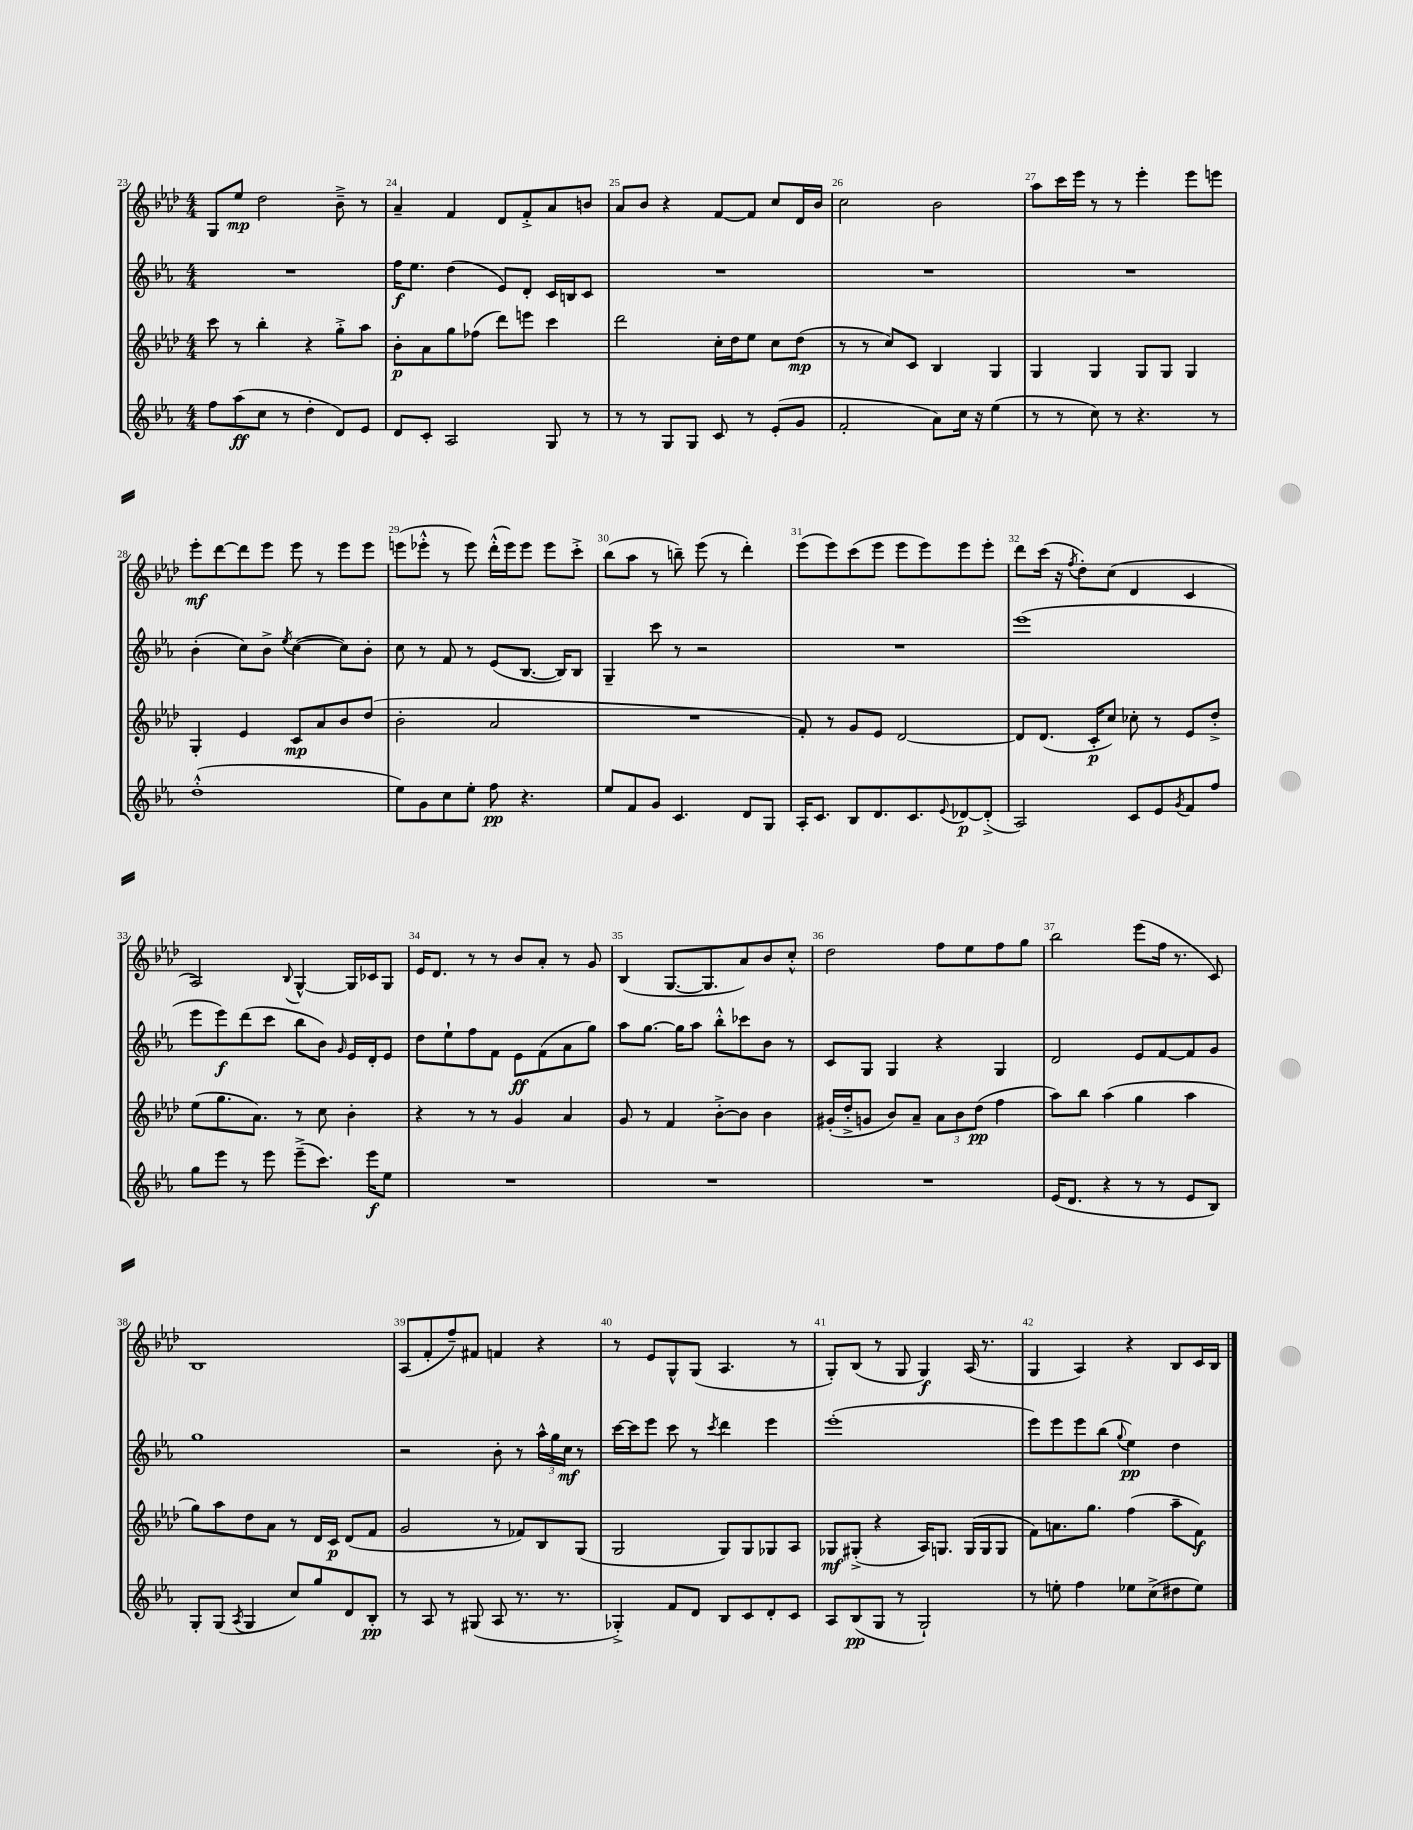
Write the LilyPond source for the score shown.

<<
\new StaffGroup <<
\new Staff = "s0" {
    \clef treble \key aes \major \numericTimeSignature \time 4/4
    g8 ees''8\mp des''2 bes'8---> r8 |
    aes'4-- f'4 des'8 f'8-.-> aes'8 b'8 |
    aes'8 bes'8 r4 f'8~ f'8 c''8 des'16 bes'16 |
    c''2 bes'2 |
    aes''8 c'''16 ees'''16 r8 r8 ees'''4-. ees'''8 e'''8 |
    ees'''8-.\mf des'''8~ des'''8 ees'''8 ees'''8 r8 ees'''8 ees'''8 |
    e'''8( ees'''8-.-^ r8 ees'''8) des'''16-.-^( ees'''16) ees'''8 ees'''8 c'''8-.-> |
    bes''8( aes''8 r8 b''8--) ees'''8( r8 des'''4-.) |
    ees'''8( ees'''8) c'''8( ees'''8 ees'''8 ees'''8) ees'''8 ees'''8-. |
    des'''8 c'''16( r16 \acciaccatura { f''8 } des''8-.) c''8( des'4 c'4 |
    aes2) \appoggiatura { bes8 } g4~-^ g16 ces'16 g8 |
    ees'16 des'8. r8 r8 bes'8 aes'8-. r8 g'8 |
    bes4( g8.~ g8. aes'8) bes'8 c''8-.-^ |
    des''2 f''8 ees''8 f''8 g''8 |
    bes''2 ees'''8( f''16 r8. c'8) |
    bes1 |
    aes8( f'8-. f''8--) fis'8 f'4 r4 |
    r8 ees'8 g8-^ g8( aes4. r8 |
    g8-.) bes8( r8 g8 g4\f) aes16( r8. |
    g4 aes4) r4 bes8 c'16 bes16 \bar "|." |
}
\new Staff = "s1" {
    \clef treble \key ees \major \numericTimeSignature \time 4/4
    R1 |
    f''16\f ees''8. d''4( ees'8) d'8-. c'16 b16 c'8 |
    R1 |
    R1 |
    R1 |
    bes'4-.( c''8) bes'8-> \acciaccatura { ees''8 } c''4~( c''8) bes'8-. |
    c''8 r8 f'8 r8 ees'8( bes8.~ bes16) bes8 |
    g4-- c'''8 r8 r2 |
    R1 |
    ees'''1( |
    ees'''8 ees'''8\f) d'''8( c'''8 bes''8 bes'8) \grace { g'16 } ees'16 d'16-. ees'8 |
    d''8 ees''8-! f''8 f'8 ees'8\ff f'8( aes'8 g''8) |
    aes''8 g''8.~ g''16 aes''8 bes''8-.-^ ces'''8 bes'8 r8 |
    c'8 g8 g4 r4 g4 |
    d'2 ees'8 f'8~ f'8 g'8 |
    g''1 |
    r2 bes'8-. r8 \tuplet 3/2 { aes''16-^ g''16 c''16\mf } r8 |
    c'''16~ c'''16 ees'''8 c'''8 r8 \acciaccatura { c'''8 } d'''4 ees'''4 |
    ees'''1-.( |
    ees'''8) ees'''8 ees'''8 bes''8( \appoggiatura { g''8 } ees''4\pp) d''4 \bar "|." |
}
\new Staff = "s2" {
    \clef treble \key aes \major \numericTimeSignature \time 4/4
    c'''8 r8 bes''4-. r4 g''8-.-> aes''8 |
    bes'8-.\p aes'8 g''8 fes''8( des'''8) e'''8 c'''4 |
    des'''2 c''16-. des''16 ees''8 c''8 des''8\mp( |
    r8 r8 c''8) c'8 bes4 g4 |
    g4 g4 g8 g8 g4 |
    g4-. ees'4 c'8\mp aes'8 bes'8 des''8( |
    bes'2-. aes'2 |
    R1 |
    f'8-.) r8 g'8 ees'8 des'2~ |
    des'8 des'8.( c'16-.\p c''8) ces''8-. r8 ees'8 des''8-.-> |
    ees''8( g''8. aes'8.) r8 c''8 bes'4-. |
    r4 r8 r8 g'4 aes'4 |
    g'8 r8 f'4 bes'8~-.-> bes'8 bes'4 |
    gis'16-.( des''16-.-> g'8 bes'8) aes'8-- \tuplet 3/2 { aes'8 bes'8 des''8\pp( } f''4 |
    aes''8) bes''8 aes''4( g''4 aes''4 |
    g''8) aes''8 des''8 aes'8 r8 des'16 c'16\p des'8( f'8 |
    g'2 r8 fes'8) bes8 g8( |
    g2 g8) g8 ges8 aes8 |
    ges8\mf gis8-.->( r4 aes16) g8. g16( g16 g8 |
    f'8) a'8. g''8. f''4( aes''8-- f'8\f) \bar "|." |
}
\new Staff = "s3" {
    \clef treble \key ees \major \numericTimeSignature \time 4/4
    f''8 aes''8\ff( c''8 r8 d''4-. d'8) ees'8 |
    d'8 c'8-. aes2 g8 r8 |
    r8 r8 g8 g8 c'8 r8 ees'8-.( g'8 |
    f'2-. aes'8) c''16 r16 ees''4( |
    r8 r8 c''8) r8 r4. r8 |
    d''1-.-^( |
    ees''8) g'8 c''8 ees''8-. f''8\pp r4. |
    ees''8 f'8 g'8 c'4. d'8 g8 |
    aes16-. c'8. bes8 d'8. c'8. \appoggiatura { ees'8 } des'8~\p des'8-.->( |
    aes2) c'8 ees'8 \acciaccatura { g'8 } f'8 f''8 |
    g''8 ees'''8 r8 ees'''8 ees'''8--->( c'''8.) ees'''16\f ees''8 |
    R1 |
    R1 |
    R1 |
    ees'16( d'8. r4 r8 r8 ees'8 bes8) |
    g8-. g8( \acciaccatura { aes8 } g4 c''8) g''8 d'8 bes8-.\pp |
    r8 aes8 r8 gis8( aes8 r8. r8. |
    ges4-.->) f'8 d'8 bes8 c'8 d'8-. c'8 |
    aes8 bes8\pp( g8 r8 g2-!) |
    r8 e''8-. f''4 ees''8 c''8->( dis''8 ees''8) \bar "|." |
}
>>
>>
\layout { \context { \Score currentBarNumber = #23 \override BarNumber.break-visibility = ##(#f #t #t) barNumberVisibility = #all-bar-numbers-visible } }
